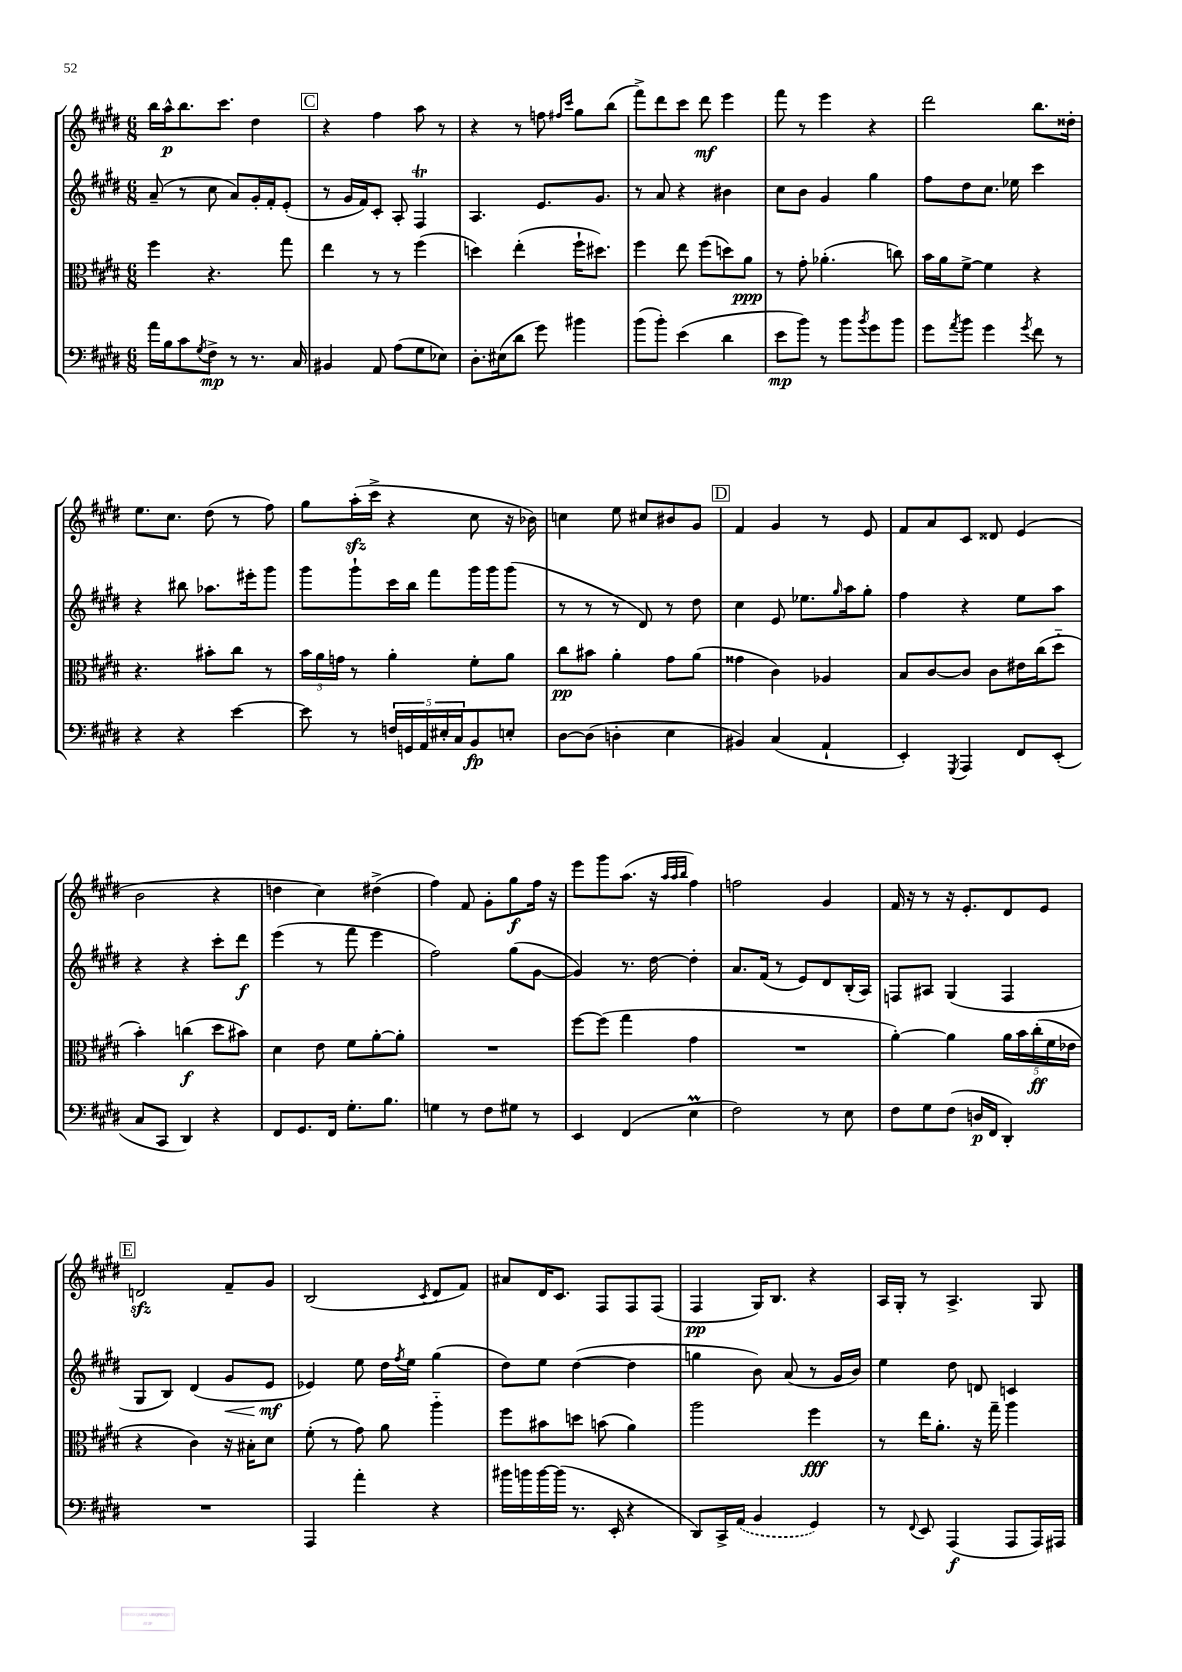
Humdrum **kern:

**kern	**kern	**kern	**kern
*staff4	*staff3	*staff2	*staff1
*clefF4	*clefC3	*clefG2	*clefG2
*k[f#c#g#d#]	*k[f#c#g#d#]	*k[f#c#g#d#]	*k[f#c#g#d#]
*M6/8	*M6/8	*M6/8	*M6/8
16a	4ff#	(8a~	16bb
16B	.	.	16aa^^
8c#	.	8r	8.bb
8qG#	.	.	.
8F#^	4.r	8cc#	.
.	.	.	8.ccc#
8r	.	8a)	.
8.r	.	16g#'	4dd#
.	.	16f#'	.
.	8gg#	(8e'	.
16C#	.	.	.
=	=	=	=
4BB#	4ee	8r	4r
.	.	16g#	.
.	.	16f#)	.
8AA	8r	8c#'	4ff#
(8A	8r	8A'	.
8G#	(4ff#	4F#	8aa
8E-)	.	.	8r
=	=	=	=
8.D#'	4dd)	4.A	4r
(16E#	.	.	.
8d#	(4ee'	.	8r
8g#)	.	8.e	8ff
.	.	.	16qqff#
.	.	.	16qqccc#
4b#	16ff#`	.	8gg#
.	8.dd#)	8.g#	.
.	.	.	(8bb
=	=	=	=
(8b	4ff#	8r	8fff#^)
8b')	.	8a	8ddd#
(4e	8ee	4r	8ccc#
.	(8ff#	.	8ddd#
4d#	8dd)	4b#	4eee
.	8a	.	.
=	=	=	=
8e	8r	8cc#	8fff#
8b)	8g#'	8b	8r
8r	(4.a-'	4g#	4eee
8b	.	.	.
8qb	.	.	.
8g#	.	4gg#	4r
8b	8cc)	.	.
=	=	=	=
8g#	16b	8ff#	2ddd#
.	16a	.	.
8qa	.	.	.
8b	[8f#^	8dd#	.
4g#	4f#]	8.cc#	.
.	.	16ee-	.
8qg#	.	.	.
8f#	4r	4ccc#	8.bb
8r	.	.	.
.	.	.	16dd##'
=	=	=	=
4r	4.r	4r	8.ee
.	.	.	8.cc#
4r	.	8bb#	.
.	8b#'	8.aa-	(8dd#
[4e	8cc#	.	8r
.	.	16eee#'	.
.	8r	8ggg#	8ff#)
=	=	=	=
8e]	24b	8ggg#	8gg#
.	24a	.	.
.	24g	.	.
8r	8r	8ggg#`	(16aa'
.	.	.	16ccc#^
20F	4a'	16ccc#	4r
20GG	.	.	.
.	.	16bb	.
20AA	.	.	.
.	.	8fff#	.
20E#'	.	.	.
20C#	.	.	.
8BB	8f#'	16ggg#	8cc#
.	.	16ggg#	.
8E'	8a	(8ggg#	16r
.	.	.	16b-)
=	=	=	=
[8D#	8cc#	8r	4cc
(8D#]	8b#	8r	.
4D'	4a'	8r	8ee
.	.	8d#)	8cc#
4E	8g#	8r	8b#
.	(8a	8dd#	8g#
=	=	=	=
4BB#)	4g##	4cc#	4f#
(4C#	4c#)	8e	4g#
.	.	8.ee-	.
4AA`	4A-	.	8r
.	.	16qqgg#	.
.	.	16aa	.
.	.	8gg#'	8e
=	=	=	=
4EE')	8B	4ff#	8f#
.	[8c#	.	8a
8qGGG#	.	.	.
4AAA	8c#]	4r	8c#
.	8c#	.	8d##
8FF#	16e#	8ee	(4e
.	(16cc#	.	.
(8EE'	8dd#'~	8aa	.
=	=	=	=
8C#	4b')	4r	2b
8CC#	.	.	.
4DD#)	(4cc	4r	.
4r	8dd#	8ccc#'	4r
.	8b#)	8ddd#	.
=	=	=	=
8FF#	4d#	(4eee	4dd
8.GG#	.	.	.
.	8e	8r	4cc#)
16FF#	.	.	.
8.G#'	8f#	8fff#	.
.	[8a'	4eee	(4dd#^
8.B	.	.	.
.	8a']	.	.
=	=	=	=
4G	2.r	2ff#)	4ff#)
8r	.	.	8f#
8F#	.	.	8g#'
8G#	.	(8gg#	8gg#
8r	.	[8g#	16ff#
.	.	.	16r
=	=	=	=
4EE	[8ff#	4g#])	8eee
.	(8ff#]	.	8ggg#
(4FF#	4gg#	8.r	(8.aa
.	.	[16dd#	16r
.	.	.	32qqaa
.	.	.	32qqaa
.	.	.	32qqbb
4E	4g#	4dd#']	4ff#)
=	=	=	=
2F#)	2.r	8.a	2ff
.	.	(16f#	.
.	.	8r	.
.	.	8e)	.
8r	.	8d#	4g#
8E	.	(16B'	.
.	.	16A)	.
=	=	=	=
8F#	[4a')	8F	16f#
.	.	.	16r
8G#	.	8A#	8r
(8F#	4a]	(4G#	16r
.	.	.	8.e'
16D	.	.	.
16FF#	.	.	.
4DD#')	20a	4F	8d#
.	20b	.	.
.	(20cc#'	.	.
.	.	.	8e
.	20f#	.	.
.	20e-	.	.
=	=	=	=
2.r	4r	8G#	2d
.	.	8B)	.
.	4c#)	(4d#	.
.	16r	8g#	8f#~
.	16B#'	.	.
.	8d#	8e	8g#
=	=	=	=
4AAA	(8f#'	4e-)	(2B
.	8r	.	.
4a'	8g#)	8ee	.
.	8a	16dd#	.
.	.	8qff#	.
.	.	16ee	.
.	.	.	8qc#
4r	4aa'~	(4gg#	8d#
.	.	.	8f#)
=	=	=	=
16b#	8ff#	8dd#)	8a#
16b	.	.	.
[16b	8b#	8ee	16d#
(16b]	.	.	8.c#
8.r	8dd	([4dd#	.
.	(8b	.	8F#
16EE'	.	.	.
4r	4a)	4dd#]	8F#
.	.	.	(8F#
=	=	=	=
8DD#)	2aa	4gg	4F#
16CC#^	.	.	.
(16AA	.	.	.
4BB	.	8b)	16G#)
.	.	.	8.B
.	.	(8a	.
4GG#)	4ff#	8r	4r
.	.	16g#	.
.	.	16b)	.
=	=	=	=
8r	8r	4ee	16A
.	.	.	16G#'
8qqFF#	.	.	.
8EE	16ee	.	8r
.	8.a'	.	.
(4AAA	.	8dd#	4.A^
.	16r	8d	.
.	16gg#~	.	.
8AAA	4aa	4c	.
16AAA)	.	.	8G#
16AAA#	.	.	.
==	==	==	==
*-	*-	*-	*-
